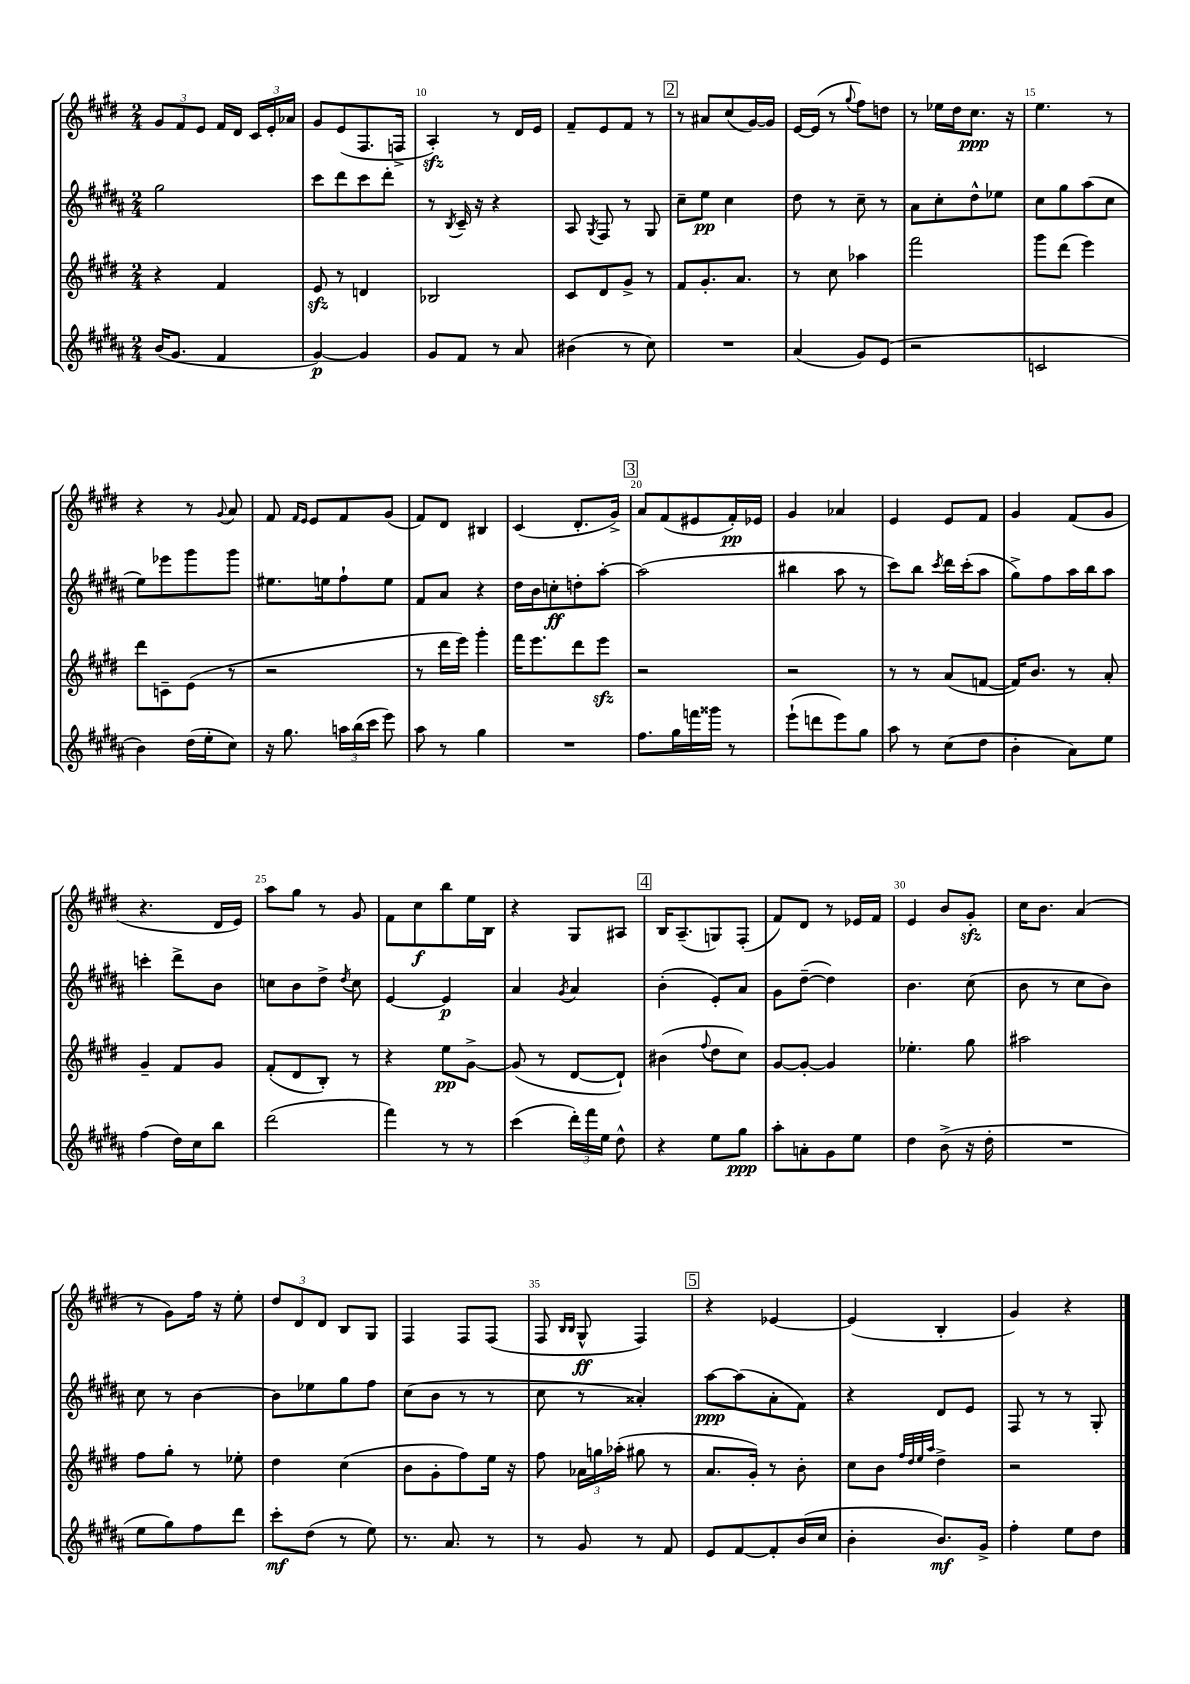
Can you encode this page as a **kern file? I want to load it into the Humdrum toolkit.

**kern	**dynam	**kern	**dynam	**kern	**dynam	**kern	**dynam
*part4	*part4	*part3	*part3	*part2	*part2	*part1	*part1
*staff4	*staff4	*staff3	*staff3	*staff2	*staff2	*staff1	*staff1
*clefG2	*	*clefG2	*	*clefG2	*	*clefG2	*
*k[f#c#g#d#a#]	*	*k[f#c#g#d#]	*	*k[f#c#g#d#a#]	*	*k[f#c#g#d#]	*
*M2/4	*	*M2/4	*	*M2/4	*	*M2/4	*
=8	=8	=8	=8	=8	=8	=8	=8
(16b/KL	.	4r	.	2gg#\	.	12g#/L	.
8.g#/J	.	.	.	.	.	.	.
.	.	.	.	.	.	12f#/	.
.	.	.	.	.	.	12e/J	.
4f#/	.	4f#/	.	.	.	16f#/LL	.
.	.	.	.	.	.	16d#/JJ	.
.	.	.	.	.	.	24c#/LL	.
.	.	.	.	.	.	24e'/	.
.	.	.	.	.	.	24a-X/JJ	.
=9	=9	=9	=9	=9	=9	=9	=9
[4g#/)	p	8ezz/	.	8ccc#\L	.	8g#/L	.
.	.	8r	.	8ddd#\	.	(8e/	.
4g#/]	.	4dn/	.	8ccc#\	.	8.F#/	.
.	.	.	.	8ddd#'\J	.	.	.
.	.	.	.	.	.	16Fn^/Jk	.
=10	=10	=10	=10	=10	=10	=10	=10
8g#/L	.	2B-X/	.	8r	.	4Azz'/)	.
.	.	.	.	8qB/	.	.	.
8f#/J	.	.	.	16c#~/	.	.	.
.	.	.	.	16r	.	.	.
8r	.	.	.	4r	.	8r	.
8a#/	.	.	.	.	.	16d#/LL	.
.	.	.	.	.	.	16e/JJ	.
=11	=11	=11	=11	=11	=11	=11	=11
(4b#X\	.	8c#/L	.	8A#/	.	8f#~/L	.
.	.	.	.	8qG#/	.	.	.
.	.	8d#/	.	8F#/	.	8e/	.
8r	.	8g#^/J	.	8r	.	8f#/J	.
8cc#\)	.	8r	.	8G#/	.	8r	.
!!LO:REH:place=s1:t=2
=12	=12	=12	=12	=12	=12	=12	=12
2r	.	8f#/L	.	8cc#~\L	.	8r	.
.	.	8.g#'/	.	8ee\J	pp	8a#X/L	.
.	.	.	.	4cc#\	.	(8cc#/	.
.	.	8.a/J	.	.	.	.	.
.	.	.	.	.	.	[16g#/L)	.
.	.	.	.	.	.	16g#/JJ]	.
=13	=13	=13	=13	=13	=13	=13	=13
(4a#/	.	8r	.	8dd#\	.	[16e/LL	.
.	.	.	.	.	.	(16e/JJ]	.
.	.	8cc#\	.	8r	.	8r	.
.	.	.	.	.	.	8qqgg#/	.
8g#/L)	.	4aa-X\	.	8cc#~\	.	8ff#\L)	.
(8e/J	.	.	.	8r	.	8ddn\J	.
=14	=14	=14	=14	=14	=14	=14	=14
2r	.	2fff#\	.	8a#\L	.	8r	.
.	.	.	.	8cc#'\	.	16ee-X\LL	.
.	.	.	.	.	.	16dd#\J	.
.	.	.	.	8dd#^^\	.	8.cc#\J	ppp
.	.	.	.	8ee-X\J	.	.	.
.	.	.	.	.	.	16r	.
=15	=15	=15	=15	=15	=15	=15	=15
2cn/	.	8ggg#\L	.	8cc#\L	.	4.ee\	.
.	.	(8ddd#\J	.	8gg#\	.	.	.
.	.	4eee\)	.	(8aa#\	.	.	.
.	.	.	.	8cc#\J	.	8r	.
!!LO:LB:g=z
=16	=16	=16	=16	=16	=16	=16	=16
4b\)	.	8ddd#\L	.	8ee\L)	.	4r	.
.	.	8cn~\	.	8eee-X\	.	.	.
(16dd#\LL	.	(8e\J	.	8ggg#\	.	8r	.
16ee'\J	.	.	.	.	.	.	.
.	.	.	.	.	.	8qqg#/	.
8cc#\J)	.	8r	.	8ggg#\J	.	8a/	.
=17	=17	=17	=17	=17	=17	=17	=17
16r	.	2r	.	8.ee#X\L	.	8f#/	.
8.gg#\	.	.	.	.	.	.	.
.	.	.	.	.	.	16qqf#/LL	.
.	.	.	.	.	.	16qqe/JJ	.
.	.	.	.	.	.	8e/L	.
.	.	.	.	16een\k	.	.	.
24aan\LL	.	.	.	8ff#`\	.	8f#/	.
(24bb\	.	.	.	.	.	.	.
24ccc#\JJ	.	.	.	.	.	.	.
8eee\)	.	.	.	8ee\J	.	(8g#/J	.
=18	=18	=18	=18	=18	=18	=18	=18
8aa#\	.	8r	.	8f#/L	.	8f#/L)	.
8r	.	16ddd#\LL	.	8a#/J	.	8d#/J	.
.	.	16eee\JJ)	.	.	.	.	.
4gg#\	.	4ggg#'\	.	4r	.	4B#X/	.
=19	=19	=19	=19	=19	=19	=19	=19
2r	.	16fff#\KL	.	16dd#\LL	.	(4c#/	.
.	.	8.eee\	.	16b\J	.	.	.
.	.	.	.	8ccn'\	ff	.	.
.	.	8ddd#\	.	8ddn'\	.	8.d#'/L	.
.	.	8eeezz\J	.	[8aa#'\J	.	.	.
.	.	.	.	.	.	16g#^/Jk)	.
!!LO:REH:place=s1:t=3
=20	=20	=20	=20	=20	=20	=20	=20
8.ff#\L	.	2r	.	(2aa#\]	.	8a/L	.
.	.	.	.	.	.	(8f#/	.
16gg#\L	.	.	.	.	.	.	.
16fffn\	.	.	.	.	.	8e#X/	.
16ggg##X\JJ	.	.	.	.	.	.	.
8r	.	.	.	.	.	16f#'/L)	pp
.	.	.	.	.	.	16e-X/JJ	.
=21	=21	=21	=21	=21	=21	=21	=21
(8eee`\L	.	2r	.	4bb#X\	.	4g#/	.
8dddn\	.	.	.	.	.	.	.
8eee\)	.	.	.	8aa#\	.	4a-X/	.
8gg#\J	.	.	.	8r	.	.	.
=22	=22	=22	=22	=22	=22	=22	=22
8aa#\	.	8r	.	8ccc#\L)	.	4e/	.
8r	.	8r	.	8bb\J	.	.	.
.	.	.	.	8qccc#/	.	.	.
(8cc#\L	.	(8a/L	.	16ddd#\LL	.	8e/L	.
.	.	.	.	(16ccc#'\J	.	.	.
8dd#\J	.	[8fn/J	.	8aa#\J	.	8f#/J	.
=23	=23	=23	=23	=23	=23	=23	=23
4b'\	.	16f/KL])	.	8gg#^\L)	.	4g#/	.
.	.	8.b/J	.	.	.	.	.
.	.	.	.	8ff#\	.	.	.
8a#\L)	.	8r	.	16aa#\L	.	(8f#/L	.
.	.	.	.	16bb\J	.	.	.
8ee\J	.	8a'/	.	8aa#\J	.	8g#/J	.
!!LO:LB:g=z
=24	=24	=24	=24	=24	=24	=24	=24
(4ff#\	.	4g#~/	.	4cccn'\	.	4.r	.
16dd#\LL)	.	8f#/L	.	8ddd#^\L	.	.	.
16cc#\J	.	.	.	.	.	.	.
8bb\J	.	8g#/J	.	8b\J	.	16d#/LL	.
.	.	.	.	.	.	16e/JJ)	.
=25	=25	=25	=25	=25	=25	=25	=25
(2ddd#\	.	(8f#'/L	.	8ccn\L	.	8aa\L	.
.	.	8d#/	.	8b\	.	8gg#\J	.
.	.	8B'/J)	.	8dd#^\J	.	8r	.
.	.	.	.	8qdd#/	.	.	.
.	.	8r	.	8cc\	.	8g#/	.
=26	=26	=26	=26	=26	=26	=26	=26
4fff#\)	.	4r	.	[4e/	.	8f#\L	.
.	.	.	.	.	.	8cc#\	f
8r	.	8ee\L	pp	4e/]	p	8bb\	.
8r	.	[8g#^\J	.	.	.	16ee\L	.
.	.	.	.	.	.	16B\JJ	.
=27	=27	=27	=27	=27	=27	=27	=27
(4ccc#\	.	(8g#/]	.	4a#/	.	4r	.
.	.	8r	.	.	.	.	.
.	.	.	.	8qg#/	.	.	.
24ddd#'\LL)	.	[8d#/L	.	4a#/	.	8G#/L	.
24fff#\	.	.	.	.	.	.	.
24ee\JJ	.	.	.	.	.	.	.
8dd#^^\	.	8d#`/J])	.	.	.	8A#X/J	.
!!LO:REH:place=s1:t=4
=28	=28	=28	=28	=28	=28	=28	=28
4r	.	(4b#X\	.	(4b'\	.	16B/KL	.
.	.	.	.	.	.	(8.A~/	.
.	.	8qqff#/	.	.	.	.	.
8ee\L	.	8dd#\L	.	8e'/L)	.	8Gn/)	.
8gg#\J	ppp	8cc#\J)	.	8a#/J	.	(8F#'/J	.
=29	=29	=29	=29	=29	=29	=29	=29
8aa#'\L	.	[8g#/L	.	8g#\L	.	8f#/L)	.
8an'\	.	8g#'/J_	.	([8dd#~\J	.	8d#/J	.
8g#\	.	4g#/]	.	4dd#\])	.	8r	.
8ee\J	.	.	.	.	.	16e-X/LL	.
.	.	.	.	.	.	16f#/JJ	.
=30	=30	=30	=30	=30	=30	=30	=30
4dd#\	.	4.ee-X'\	.	4.b\	.	4e/	.
(8b^\	.	.	.	.	.	8b/L	.
16r	.	8gg#\	.	(8cc#\	.	8g#zz'/J	.
16dd#'\	.	.	.	.	.	.	.
=31	=31	=31	=31	=31	=31	=31	=31
2r	.	2aa#X\	.	8b\	.	16cc#\KL	.
.	.	.	.	.	.	8.b\J	.
.	.	.	.	8r	.	.	.
.	.	.	.	8cc#\L	.	(4a/	.
.	.	.	.	8b\J)	.	.	.
!!LO:LB:g=z
=32	=32	=32	=32	=32	=32	=32	=32
8ee\L	.	8ff#\L	.	8cc#\	.	8r	.
8gg#\)	.	8gg#'\J	.	8r	.	8g#\L)	.
8ff#\	.	8r	.	[4b\	.	16ff#\Jk	.
.	.	.	.	.	.	16r	.
8ddd#\J	.	8ee-X'\	.	.	.	8ee'\	.
=33	=33	=33	=33	=33	=33	=33	=33
8ccc#'\L	mf	4dd#\	.	8b\L]	.	12dd#/L	.
.	.	.	.	.	.	12d#/	.
(8dd#\J	.	.	.	8ee-X\	.	.	.
.	.	.	.	.	.	12d#/J	.
8r	.	(4cc#\	.	8gg#\	.	8B/L	.
8ee\)	.	.	.	8ff#\J	.	8G#/J	.
=34	=34	=34	=34	=34	=34	=34	=34
8.r	.	8b\L	.	(8cc#\L	.	4F#/	.
.	.	8g#'\	.	8b\J	.	.	.
8.a#/	.	.	.	.	.	.	.
.	.	8ff#\)	.	8r	.	8F#/L	.
8r	.	16ee\Jk	.	8r	.	(8F#/J	.
.	.	16r	.	.	.	.	.
=35	=35	=35	=35	=35	=35	=35	=35
8r	.	8ff#\	.	8cc#\	.	8F#/	.
.	.	.	.	.	.	16qqB/LL	.
.	.	.	.	.	.	16qqB/JJ	.
8g#/	.	24a-X\LL	.	8r	.	8G#^^/	ff
.	.	24ggn\	.	.	.	.	.
.	.	(24aa-X'\JJ	.	.	.	.	.
8r	.	8gg#X\	.	4a##X'/)	.	4F#/)	.
8f#/	.	8r	.	.	.	.	.
!!LO:REH:place=s1:t=5
=36	=36	=36	=36	=36	=36	=36	=36
8e/L	.	8.a/L	.	[8aa#\L	ppp	4r	.
[8f#/	.	.	.	(8aa#\]	.	.	.
.	.	16g#'/Jk)	.	.	.	.	.
8f#'/]	.	8r	.	8a#'\	.	[4e-X/	.
(16b/L	.	8b'\	.	8f#\J)	.	.	.
16cc#/JJ	.	.	.	.	.	.	.
=37	=37	=37	=37	=37	=37	=37	=37
4b'\	.	8cc#\L	.	4r	.	(4e-/]	.
.	.	8b\J	.	.	.	.	.
.	.	32qqff#/LLL	.	.	.	.	.
.	.	32qqdd#/	.	.	.	.	.
.	.	32qqee/	.	.	.	.	.
.	.	32qqaa/JJJ	.	.	.	.	.
8.b/L)	mf	4dd#^\	.	8d#/L	.	4B'/	.
.	.	.	.	8e/J	.	.	.
16g#^/Jk	.	.	.	.	.	.	.
=38	=38	=38	=38	=38	=38	=38	=38
4ff#'\	.	2r	.	8F#/	.	4g#/)	.
.	.	.	.	8r	.	.	.
8ee\L	.	.	.	8r	.	4r	.
8dd#\J	.	.	.	8G#'/	.	.	.
==	==	==	==	==	==	==	==
*-	*-	*-	*-	*-	*-	*-	*-
